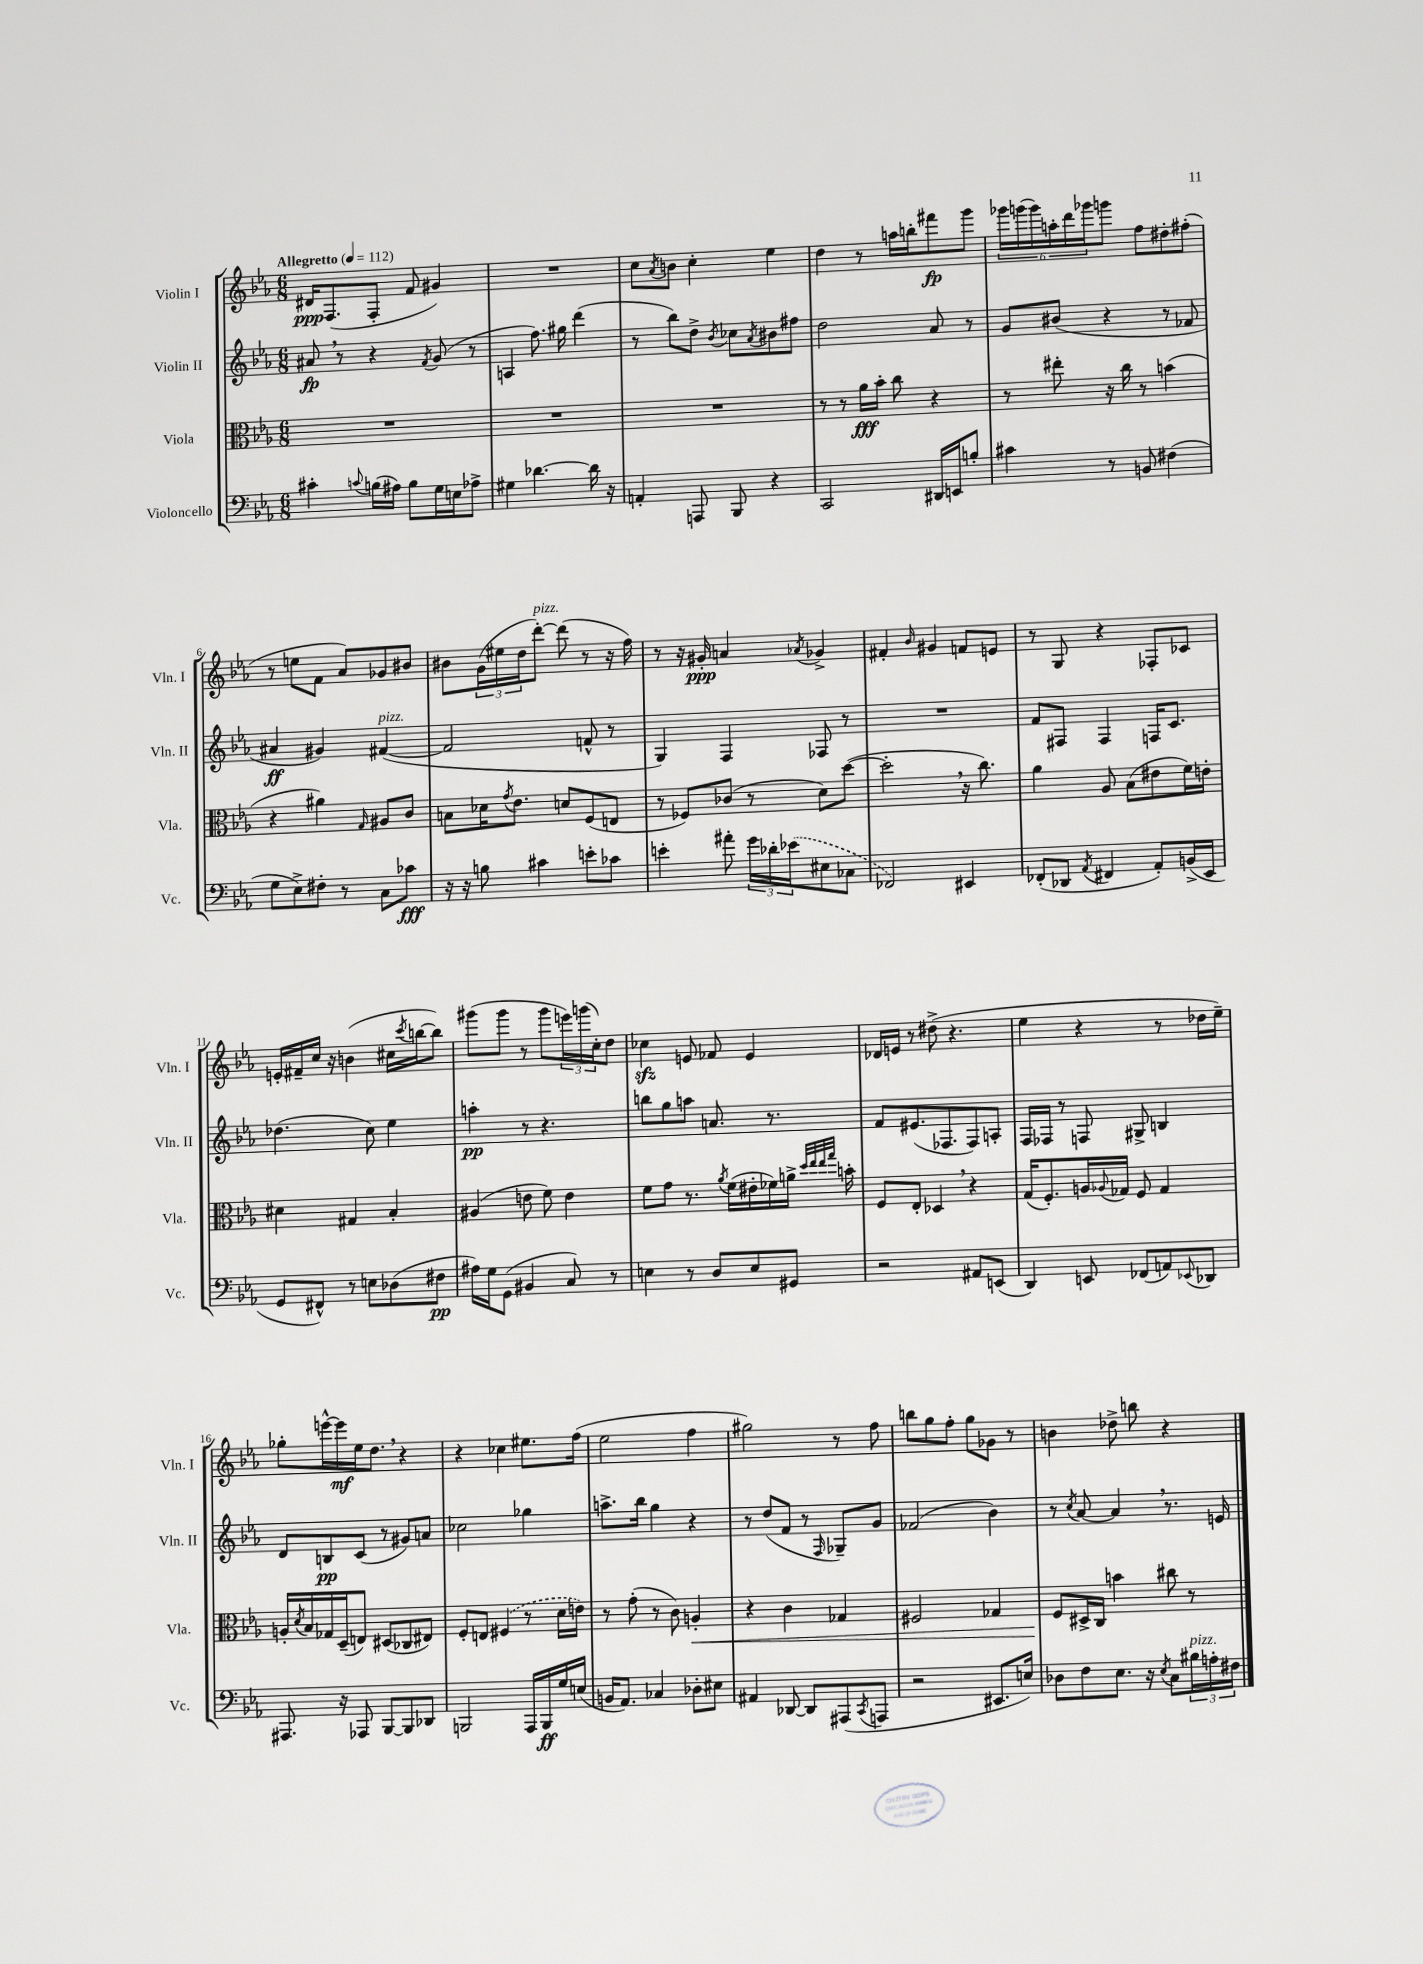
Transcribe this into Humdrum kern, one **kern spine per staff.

**kern	**dynam	**kern	**dynam	**kern	**dynam	**kern	**dynam
*part4	*part4	*part3	*part3	*part2	*part2	*part1	*part1
*staff4	*staff4	*staff3	*staff3	*staff2	*staff2	*staff1	*staff1
*I"Violoncello	*	*I"Viola	*	*I"Violin II	*	*I"Violin I	*
*I'Vc.	*	*I'Vla.	*	*I'Vln. II	*	*I'Vln. I	*
*clefF4	*	*clefC3	*	*clefG2	*	*clefG2	*
*k[b-e-a-]	*	*k[b-e-a-]	*	*k[b-e-a-]	*	*k[b-e-a-]	*
*M6/8	*	*M6/8	*	*M6/8	*	*M6/8	*
*MM112	*	*MM112	*	*MM112	*	*MM112	*
=1	=1	=1	=1	=1	=1	=1	=1
!	!	!	!	!	!	!LO:TX:a:B:t=Allegretto	!
4c#X'\	.	2.r	.	8a#X,/	fp	16d#X/KL	ppp
.	.	.	.	.	.	(8.F/	.
.	.	.	.	8r	.	.	.
8qqcn/	.	.	.	.	.	.	.
(16Bn\LL	.	.	.	4r	.	8F'/J	.
16A#X\JJ)	.	.	.	.	.	.	.
8B\L	.	.	.	.	.	8f/	.
.	.	.	.	8qf/	.	.	.
16G\L	.	.	.	(8g/	.	4g#X/)	.
16En\J	.	.	.	.	.	.	.
8A-X^\J	.	.	.	8r	.	.	.
=2	=2	=2	=2	=2	=2	=2	=2
4G#X\	.	2.r	.	4An/	.	2.r	.
[4.d-X\	.	.	.	8.ff\)	.	.	.
.	.	.	.	16gg#X\	.	.	.
.	.	.	.	(4ddd\	.	.	.
16d-\]	.	.	.	.	.	.	.
16r	.	.	.	.	.	.	.
=3	=3	=3	=3	=3	=3	=3	=3
4AAn'/	.	2.r	.	8r	.	8cc\L	.
.	.	.	.	.	.	8qa-/	.
.	.	.	.	8bb-\L)	.	8bn\J	.
8AAAn/	.	.	.	8dd^\J	.	4cc'\	.
.	.	.	.	8qb-/	.	.	.
8BBB-/	.	.	.	8cc-X\L	.	.	.
.	.	.	.	8qa-/	.	.	.
4r	.	.	.	8b#X\	.	4ee-\	.
.	.	.	.	8ff#X\J	.	.	.
=4	=4	=4	=4	=4	=4	=4	=4
2CC/	.	8r	.	2dd\	.	4dd\	.
.	.	8r	.	.	.	.	.
.	.	16a-\LL	fff	.	.	8r	.
.	.	16b-'\JJ	.	.	.	.	.
.	.	8cc\	.	.	.	16aan\LL	.
.	.	.	.	.	.	16bbn'\J	.
16DD#X/LL	.	4r	.	8a-/	.	8fff#X\	fp
16EEn/J	.	.	.	.	.	.	.
8Bn'/J	.	.	.	8r	.	8ggg\J	.
=5	=5	=5	=5	=5	=5	=5	=5
4c#X\	.	8r	.	8g/L	.	24ggg-X\LL	.
.	.	.	.	.	.	(24gggn\	.
.	.	.	.	.	.	24ggg\)	.
.	.	8ee#X'\	.	(8b#X/J	.	24aan'\	.
.	.	.	.	.	.	24ddd\	.
.	.	.	.	.	.	24ggg-X\J	.
8r	.	16r	.	4r	.	8gggn\J	.
.	.	16cc\	.	.	.	.	.
8BBn/	.	8r	.	.	.	8ff\L	.
(4F#X\	.	(4bn\	.	8r	.	8dd#X'\	.
.	.	.	.	8f-X/	.	(8ff#X'\J	.
!!LO:LB:g=z
=6	=6	=6	=6	=6	=6	=6	=6
8G\L	.	4r	.	4a#X/	ff	8r	.
8E-^\)	.	.	.	.	.	8een\L	.
8F#X'\J	.	4a#X\)	.	4g#X/)	.	8f\J	.
8r	.	.	.	.	.	8a-/L)	.
.	.	16qqG/	.	.	.	.	.
!	!	!	!	!LO:TX:a:i:t=pizz.	!	!	!
8C\L	.	8A#X/L	.	([4f#X/	.	8g-X/	.
8c-X\J	fff	8c/J	.	.	.	8b#X/J	.
=7	=7	=7	=7	=7	=7	=7	=7
16r	.	8Bn\L	.	2f#/]	.	8b#X\L	.
16r	.	.	.	.	.	.	.
8Bn\	.	16d-X\K	.	.	.	(24g\L	.
.	.	.	.	.	.	24ee#X\	.
.	.	8qg/	.	.	.	.	.
.	.	8.e-\J	.	.	.	.	.
.	.	.	.	.	.	24dd\J	.
!	!	!	!	!	!	!LO:TX:a:i:t=pizz.	!
4c#X\	.	.	.	.	.	[8ddd'\J)	.
.	.	8dn/L	.	.	.	(8ddd\]	.
8en'\L	.	(8F/	.	8fn^^/	.	8r	.
8c-X\J	.	8En/J	.	8r	.	16r	.
.	.	.	.	.	.	16ff\)	.
=8	=8	=8	=8	=8	=8	=8	=8
4en'\	.	8r	.	4G/)	.	8r	.
.	.	8F-X/L)	.	.	.	16r	.
.	.	.	.	.	.	16g#X'/	ppp
8a#X'\	.	(8c-X/J	.	4F/	.	4an/	.
24g\LL	.	8r	.	.	.	.	.
24d-X'\	.	.	.	.	.	.	.
(24e-X\J	.	.	.	.	.	.	.
.	.	.	.	.	.	8qa-X/	.
8E#X\	.	8d\L)	.	8F-X/	.	4g-X^/	.
8C-X\J	.	([8dd\J	.	8r	.	.	.
=9	=9	=9	=9	=9	=9	=9	=9
2FF-X/)	.	2dd',\]	.	2.r	.	4f#X'/	.
.	.	.	.	.	.	16qqb-/	.
.	.	.	.	.	.	4g#X/	.
4EE#X/	.	16r	.	.	.	8fn/L	.
.	.	8.cc\)	.	.	.	.	.
.	.	.	.	.	.	8en/J	.
=10	=10	=10	=10	=10	=10	=10	=10
(8FF-X'/L	.	4a-\	.	8f/L	.	8r	.
8DD-X/J	.	.	.	8F#X/J	.	8G/	.
8qAA-/	.	.	.	.	.	.	.
4FF#X/	.	8A-/	.	4F#/	.	4r	.
.	.	(8B-\L	.	.	.	.	.
8AA-'/L)	.	8e#X\	.	16Fn/KL	.	8F-X'/L	.
.	.	.	.	8.c/J	.	.	.
(16BBn^/L	.	16f\L)	.	.	.	8c-X/J	.
16EE-/JJ	.	16en'\JJ	.	.	.	.	.
!!LO:LB:g=z
=11	=11	=11	=11	=11	=11	=11	=11
8GG/L	.	4d#X\	.	(4.dd-X\	.	16en'/LL	.
.	.	.	.	.	.	16f#X~/	.
8FF#X^^/J)	.	.	.	.	.	16cc/JJ	.
.	.	.	.	.	.	16r	.
8r	.	4G#X/	.	.	.	(4bn\	.
8En\L	.	.	.	8cc\)	.	.	.
(8D-X\	.	4B-'/	.	4ee-\	.	16cc#X\LL	.
.	.	.	.	.	.	8qccc/	.
.	.	.	.	.	.	[16bbn\J	.
8F#X\J	pp	.	.	.	.	8bb\J])	.
=12	=12	=12	=12	=12	=12	=12	=12
16A#X\LL)	.	(4A#X/	.	4aan'\	pp	(8ggg#X\L	.
16G\J	.	.	.	.	.	.	.
(8GG\J	.	.	.	.	.	8ggg#\J	.
4BB#X/	.	8en\	.	8r	.	8r	.
.	.	8f\)	.	4.r	.	8ggg#\L	.
8C/)	.	4e\	.	.	.	24eeen\L)	.
.	.	.	.	.	.	(24gggn\	.
.	.	.	.	.	.	24cc'\J)	.
8r	.	.	.	.	.	8dd\J	.
=13	=13	=13	=13	=13	=13	=13	=13
4En\	.	8f\L	.	8bbn\L	.	4cc-Xzz\	.
.	.	8g\J	.	8gg\	.	.	.
8r	.	8.r	.	8aan\J	.	8en/	.
8D/L	.	.	.	8.an/	.	8f-X/	.
.	.	8qa-/	.	.	.	.	.
.	.	(16f\LL	.	.	.	.	.
8E/	.	16e#X'\	.	.	.	4e/	.
.	.	16f-X\)	.	8.r	.	.	.
8GG#X/J	.	16an^\JJ	.	.	.	.	.
.	.	32qqdd/LLL	.	.	.	.	.
.	.	32qqee-/	.	.	.	.	.
.	.	32qqee-/	.	.	.	.	.
.	.	32qqgg/JJJ	.	.	.	.	.
.	.	16bn'\	.	.	.	.	.
=14	=14	=14	=14	=14	=14	=14	=14
2r	.	8F/L	.	8f/L	.	16d-X/LL	.
.	.	.	.	.	.	16en/JJ	.
.	.	8E-'/J	.	(8.e#X/	.	8r	.
.	.	4D-X,/	.	.	.	(8dd#X^\	.
.	.	.	.	8.F-X/	.	.	.
.	.	.	.	.	.	4.r	.
8AA#X/L	.	4r	.	8F-/)	.	.	.
(8EEn/J	.	.	.	8An'/J	.	.	.
=15	=15	=15	=15	=15	=15	=15	=15
4DD/)	.	(16G/KL	.	16F/LL	.	4ee-\	.
.	.	8.F'/)	.	16F-X/JJ	.	.	.
.	.	.	.	8r	.	.	.
8EEn/	.	16An/L	.	8Fn/	.	4r	.
.	.	8qqA-X/	.	.	.	.	.
.	.	16G-X/JJ	.	.	.	.	.
(8FF-X/L	.	8F/	.	8G#X^/	.	.	.
8AAn/)	.	4G-/	.	4Bn/	.	8r	.
8qqEE-X/	.	.	.	.	.	.	.
8DD-X/J	.	.	.	.	.	16dd-X\LL	.
.	.	.	.	.	.	16ee-~\JJ)	.
!!LO:LB:g=z
=16	=16	=16	=16	=16	=16	=16	=16
8.AAA#X/	.	16An'/LL	.	8d/L	.	8gg-X'\L	.
.	.	8qd/	.	.	.	.	.
.	.	16B-/	.	.	.	.	.
.	.	16G-X/	.	8Bn/	pp	[16eeen^^\L	.
16r	.	(16D~/J	.	.	.	16eee\]	mf
8AAA-X/	.	8En/J)	.	(8c/J	.	16ee-\J	.
.	.	.	.	.	.	8.dd,\J	.
[8BBB-/L	.	(8D#X/L	.	8r	.	.	.
8BBB-/]	.	8C-X/	.	8g#X/L)	.	4r	.
8DD-X/J	.	8E#X/J)	.	8an/J	.	.	.
=17	=17	=17	=17	=17	=17	=17	=17
2BBBn/	.	8F'/L	.	2cc-X\	.	4r	.
.	.	8En/J	.	.	.	.	.
.	.	(4F#X/	.	.	.	4cc-X\	.
16AAA-/LL	.	8r	.	4gg-X\	.	8.ee#X\L	.
16BBB/	ff	.	.	.	.	.	.
16G/	.	16d\LL	.	.	.	.	.
(16En/JJ	.	16en\JJ)	.	.	.	(16ff\Jk	.
=18	=18	=18	=18	=18	=18	=18	=18
16BBn/KL	.	8r	.	8.aan^\L	.	2ee-\	.
8.AA-/J)	.	.	.	.	.	.	.
.	.	(8g'\	.	.	.	.	.
.	.	.	.	16bb-\Jk	.	.	.
4C-X/	.	8r	.	4gg\	.	.	.
.	.	8c\)	.	.	.	.	.
!	!	!	!LO:HP:b	!	!	!	!
8D-X'\L	.	4An'/	<	4r	.	4ff\	.
8E#X\J	.	.	.	.	.	.	.
=19	=19	=19	=19	=19	=19	=19	=19
4AA#X/	.	4r	.	8r	.	2gg#X\)	.
.	.	.	.	(8dd/L	.	.	.
[8DD-X/	.	4c\	.	8f/J	.	.	.
8DD-/L]	.	.	.	8r	.	.	.
.	.	.	.	16qqF/	.	.	.
(8AAA#X/	.	4G-X/	.	8G-X~/L)	.	8r	.
8qCC/	.	.	.	.	.	.	.
8AAAn/J	.	.	.	8g/J	.	8ff\	.
=20	=20	=20	=20	=20	=20	=20	=20
2r	.	2F#X/	.	(2f-X/	.	8bbn\L	.
.	.	.	.	.	.	8gg\	.
.	.	.	.	.	.	8ff'\J	.
.	.	.	.	.	.	8gg\L	.
8.EE#X/L	.	4G-X/	.	4b-\)	.	8g-X\J	.
.	.	.	.	.	.	8r	.
16En/Jk)	.	.	.	.	.	.	.
=21	=21	=21	=21	=21	=21	=21	=21
8D-X\L	.	8F/L	.	8r	.	4bn\	.
.	.	.	.	8qcc/	.	.	.
8F\	.	16D#X^/L	[	[8a-/	.	.	.
.	.	16C/JJ	.	.	.	.	.
8.E-\J	.	4bn\	.	4a-,/]	.	8dd-X^\	.
.	.	.	.	.	.	8bbn\	.
16r	.	.	.	.	.	.	.
8qE-/	.	.	.	.	.	.	.
8C\L	.	8cc#X\	.	8.r	.	4r	.
!LO:TX:a:i:t=pizz.	!	!	!	!	!	!	!
24B#X\L	.	8r	.	.	.	.	.
24An'\	.	.	.	.	.	.	.
.	.	.	.	16en/	.	.	.
24F#X\JJ	.	.	.	.	.	.	.
==	==	==	==	==	==	==	==
*-	*-	*-	*-	*-	*-	*-	*-
